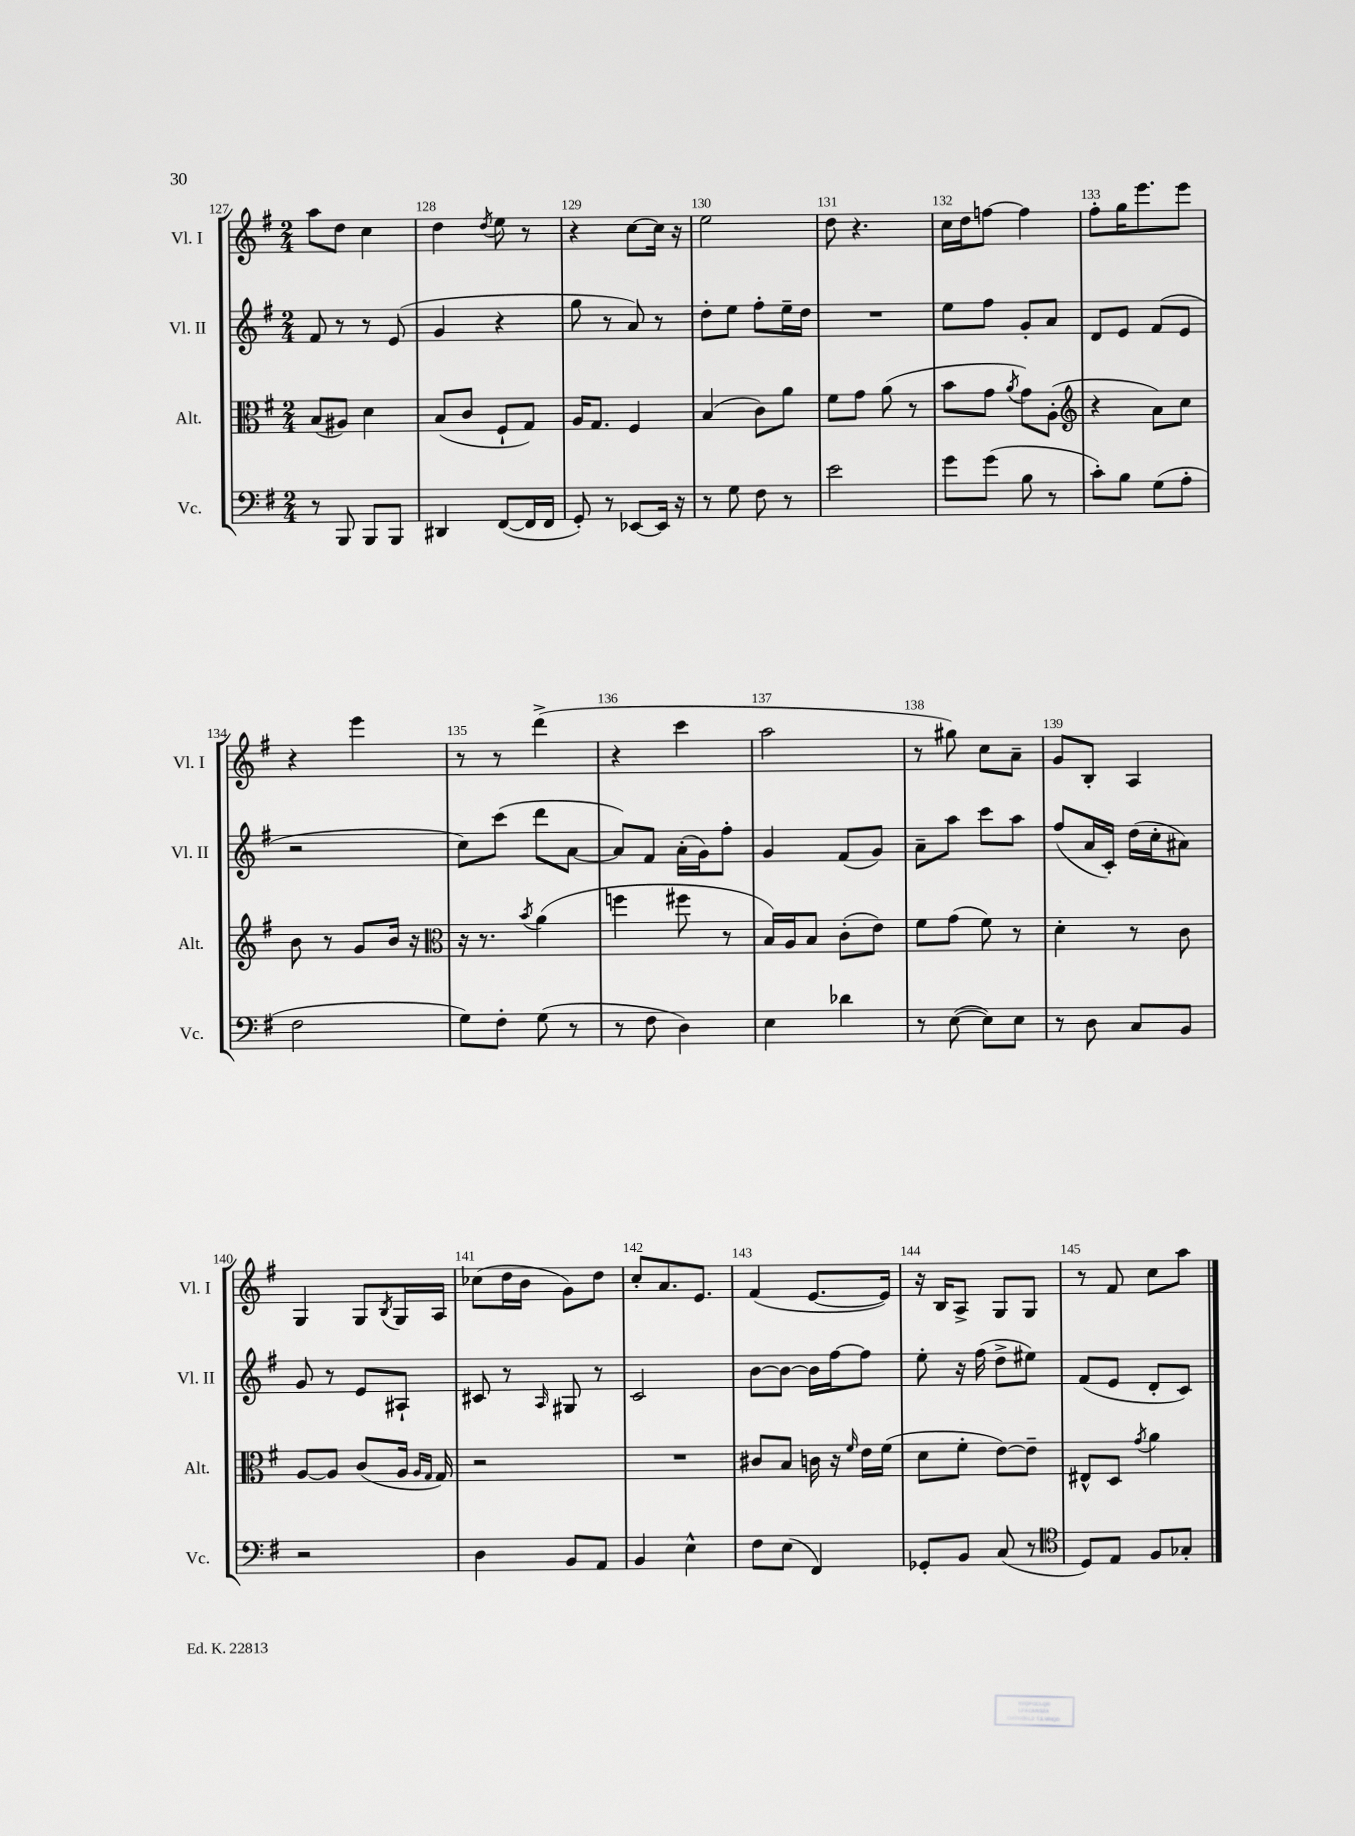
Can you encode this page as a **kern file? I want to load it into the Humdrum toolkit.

**kern	**kern	**kern	**kern
*staff4	*staff3	*staff2	*staff1
*clefF4	*clefC3	*clefG2	*clefG2
*k[f#]	*k[f#]	*k[f#]	*k[f#]
*M2/4	*M2/4	*M2/4	*M2/4
8r	(8B/L	8f#/	8aa\L
8BBB/	8A#/J)	8r	8dd\J
8BBB/L	4d\	8r	4cc\
8BBB/J	.	(8e/	.
=	=	=	=
4DD#/	(8B/L	4g/	4dd\
.	8c/J	.	.
.	.	.	8qdd/
([8FF#/L	8F#`/L	4r	8ee\
16FF#/]L	8G/J)	.	8r
16FF#/JJ	.	.	.
=	=	=	=
8GG'/)	16A/LK	8gg\	4r
.	8.G/J	.	.
8r	.	8r	.
[8EE-/L	4F#/	8a/)	[8cc\L
16EE-/]Jk	.	8r	16cc\]Jk
16r	.	.	16r
=	=	=	=
8r	(4B/	8dd'\L	2ee\
8G\	.	8ee\J	.
8F#\	8c\L)	8ff#'\L	.
8r	8a\J	16ee~\L	.
.	.	16dd\JJ	.
=	=	=	=
2e\	8f#\L	2r	8dd\
.	8g\J	.	4.r
.	(8a\	.	.
.	8r	.	.
=	=	=	=
8g\L	8b\L	8ee\L	16cc\LL
.	.	.	16dd\J
(8g\J	8g\J	8ff#\J	[8ff\J
.	8qa/	.	.
8B\	8g\L)	8g'/L	4ff\]
8r	(8A'\J	8a/J	.
=	=	=	=
*	*clefG2	*	*
8c'\L)	4r	8d/L	8ff#'\L
8B\J	.	8e/J	16gg\K
.	.	.	8.eee\
(8G\L	8a\L)	(8f#/L	.
8A'\J	8cc\J	8e/J	8eee\J
=	=	=	=
2F#\	8b\	2r	4r
.	8r	.	.
.	8g/L	.	4eee\
.	16b/Jk	.	.
.	16r	.	.
=	=	=	=
*	*clefC3	*	*
8G\L)	16r	8cc\L)	8r
.	8.r	.	.
8F#'\J	.	(8ccc\J	8r
.	8qb/	.	.
(8G\	(4a\	8ddd\L	(4ddd^\
8r	.	[8a\J	.
=	=	=	=
8r	4ff\	8a/]L)	4r
8F#\	.	8f#/J	.
4D\)	8ff#\	(16a'\LL	4ccc\
.	.	16g\J)	.
.	8r	8ff#'\J	.
=	=	=	=
4E\	16B/LL)	4g/	2aa\
.	16A/J	.	.
.	8B/J	.	.
4d-\	(8c'\L	(8f#/L	.
.	8e\J)	8g/J)	.
=	=	=	=
8r	8f#\L	8a~\L	8r
([8E\	(8g\J	8aa\J	8gg#\)
8E\]L)	8f#\)	8ccc\L	8cc\L
8E\J	8r	8aa\J	8a~\J
=	=	=	=
8r	4d'\	(8ff#/L	8g/L
8D\	.	16a/L	8B'/J
.	.	16c'/JJ)	.
8C/L	8r	(16dd\LL	4A/
.	.	16cc'\J	.
8BB/J	8c\	8a#\J)	.
=	=	=	=
2r	[8A/L	8g/	4G/
.	8A/]J	8r	.
.	(8c/L	8e/L	8G/L
.	.	.	8qB/
.	16A/Jk	8A#`/J	16G/L
.	16qqA/LL	.	.
.	16qqG/JJ	.	.
.	16G/)	.	16A/JJ
=	=	=	=
4D\	2r	8c#/	(8cc-\L
.	.	8r	16dd\L
.	.	.	16b\JJ
.	.	16qqA/	.
8BB/L	.	8G#/	8g\L)
8AA/J	.	8r	8dd\J
=	=	=	=
4BB/	2r	2c/	8cc'/L
.	.	.	8.a/
4E^^\	.	.	.
.	.	.	8.e/J
=	=	=	=
8F#\L	8c#/L	[8b\L	(4f#/
(8E\J	8B/J	8b\_J	.
4FF#/)	16c\	16b\]LL	[8.e/L
.	16r	[16ff#\J	.
.	16qqf#/	.	.
.	16e\LL	8ff#\]J	.
.	(16f#\JJ	.	16e/]Jk)
=	=	=	=
8GG-'/L	8d\L	8ee'\	16r
.	.	.	16B/LK
8BB/J	8f#'\J	16r	8A^/J
.	.	(16ff#\	.
(8C/	[8e\L)	8dd^\L	8G/L
8r	8e~\]J	8ee#\J)	8G/J
=	=	=	=
*clefC4	*	*	*
8D/L)	8E#^^/L	(8f#/L	8r
8E/J	8D/J	8e/J	8f#/
.	8qg/	.	.
8F#/L	4a\	8d'/L	8cc\L
8G-'/J	.	8c/J)	8aa\J
==	==	==	==
*-	*-	*-	*-
